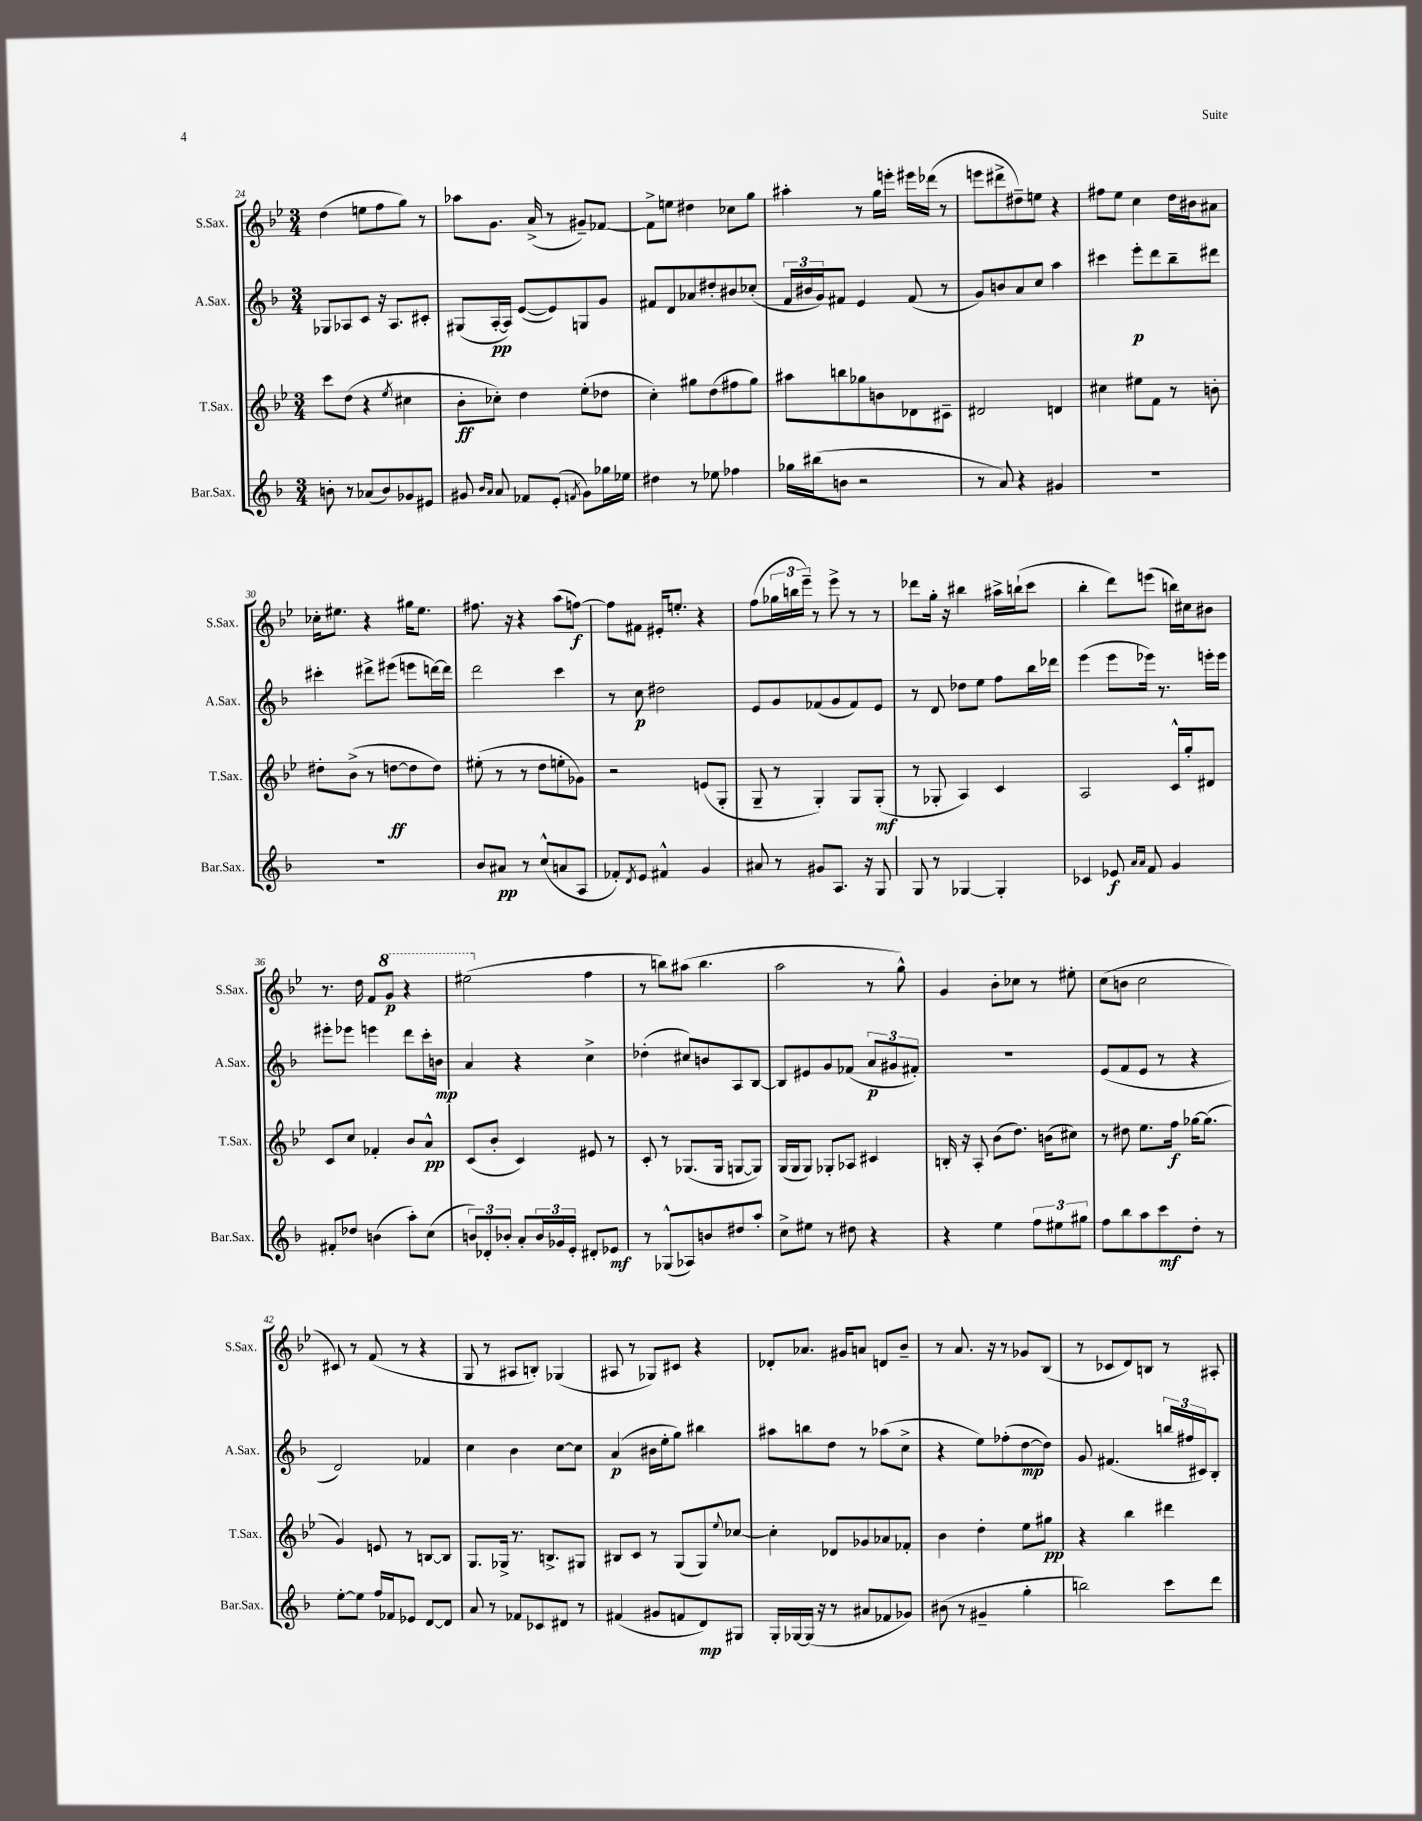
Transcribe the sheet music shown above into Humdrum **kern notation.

**kern	**dynam	**kern	**dynam	**kern	**dynam	**kern	**dynam
*part4	*part4	*part3	*part3	*part2	*part2	*part1	*part1
*staff4	*staff4	*staff3	*staff3	*staff2	*staff2	*staff1	*staff1
*I"Bar.Sax.	*	*I"T.Sax.	*	*I"A.Sax.	*	*I"S.Sax.	*
*I'Bar.Sax.	*	*I'T.Sax.	*	*I'A.Sax.	*	*I'S.Sax.	*
*clefG2	*	*clefG2	*	*clefG2	*	*clefG2	*
*k[b-]	*	*k[b-e-]	*	*k[b-]	*	*k[b-e-]	*
*M3/4	*	*M3/4	*	*M3/4	*	*M3/4	*
=24	=24	=24	=24	=24	=24	=24	=24
8bn'\	.	8ccc\L	.	8G-X/L	.	(4dd\	.
8r	.	(8dd\J	.	8A-X/	.	.	.
(8a-X/L	.	4r	.	8c/J	.	8een\L	.
8b/)	.	.	.	16r	.	8ff\	.
.	.	.	.	8.A-/L	.	.	.
.	.	8qee-/	.	.	.	.	.
8g-X/	.	4cc#X\	.	.	.	8gg\J)	.
8e#X/J	.	.	.	8c#X'/J	.	8r	.
=25	=25	=25	=25	=25	=25	=25	=25
8g#X/	.	8b-'\L	ff	(8G#X/L	.	8aa-X\L	.
16qqb-/LL	.	.	.	.	.	.	.
16qqa/JJ	.	.	.	.	.	.	.
8a/	.	8cc-X'\J)	.	[16A'/L	pp	8.g\J	.
.	.	.	.	16A/JJ])	.	.	.
8f-X/L	.	4dd\	.	([8e/L	.	.	.
.	.	.	.	.	.	(16a^/	.
(8e'/J	.	.	.	8e/])	.	8r	.
8qfn/	.	.	.	.	.	.	.
8g#\L)	.	(8ee-'\L	.	8Gn/	.	8g#X~/L)	.
16gg-X\L	.	8dd-X\J	.	8g/J	.	[8f-X/J	.
16ee-X\JJ	.	.	.	.	.	.	.
=26	=26	=26	=26	=26	=26	=26	=26
4dd#X\	.	4cc'\)	.	8f#X/L	.	8f-^\L]	.
.	.	.	.	8d/	.	8een\J	.
8r	.	8gg#X\L	.	8a-X/	.	4dd#X\	.
8ee-X\	.	(8dd\	.	8dd#X'/	.	.	.
4ff-X\	.	8ff#X\	.	8b#X/	.	8cc-X\L	.
.	.	8gg#\J)	.	(8cc-X'/J	.	8gg\J	.
=27	=27	=27	=27	=27	=27	=27	=27
16gg-X\LL	.	8aa#X\L	.	24f/LL	.	4aa#X'\	.
.	.	.	.	24b#X/	.	.	.
(16bb#X\J	.	.	.	.	.	.	.
.	.	.	.	24g/J)	.	.	.
8bn\J	.	8bbn\	.	8f#X/J	.	.	.
2r	.	8gg-X\	.	4e/	.	8r	.
.	.	8bn\	.	.	.	16gg\LL	.
.	.	.	.	.	.	16eeen'\JJ	.
.	.	8d-X\	.	(8f#/	.	16eee#X\LL	.
.	.	.	.	.	.	(16ddd-X\JJ	.
.	.	8c#X~\J	.	8r	.	8r	.
=28	=28	=28	=28	=28	=28	=28	=28
8r	.	2d#X/	.	8g/L)	.	8eeen\L	.
8a/)	.	.	.	8bn/	.	8ddd#X^\	.
4r	.	.	.	8a/	.	8dd#X~\)	.
.	.	.	.	8cc/J	.	8een\J	.
4g#X/	.	4dn/	.	4aa\	.	4r	.
=29	=29	=29	=29	=29	=29	=29	=29
2.r	.	4cc#X\	.	4ccc#X\	.	8ff#X\L	.
.	.	.	.	.	.	8ee-\J	.
.	.	8ee#X\L	.	8eee'\L	p	4cc\	.
.	.	8f\J	.	8ddd\	.	.	.
.	.	8r	.	8bb-~\	.	16dd\LL	.
.	.	.	.	.	.	16b#X\J	.
.	.	8bn'\	.	8ddd#X\J	.	8a#X\J	.
!!LO:LB:g=z
=30	=30	=30	=30	=30	=30	=30	=30
2.r	.	8dd#X'\L	.	4ccc#X'\	.	16cc-X'\KL	.
.	.	.	.	.	.	8.ee#X\J	.
.	.	(8b-^\J	.	.	.	.	.
.	.	8r	.	8ddd#X^\L	.	4r	.
.	.	[8ddn\L	ff	(8eee#X\J	.	.	.
.	.	8dd\]	.	8eeen\L	.	16gg#X\KL	.
.	.	.	.	.	.	8.ee#\J	.
.	.	8dd\J)	.	[16dddn\L)	.	.	.
.	.	.	.	16ddd\JJ]	.	.	.
=31	=31	=31	=31	=31	=31	=31	=31
8b-/L	.	(8ee#X'\	.	2ddd\	.	8.ff#X\	.
8a#X/J	pp	8r	.	.	.	.	.
.	.	.	.	.	.	16r	.
8r	.	8r	.	.	.	4r	.
(8cc^^/L	.	8dd\L	.	.	.	.	.
8an/	.	8een'\	.	4ccc\	.	(8aa\L	.
8A/J	.	8g-X\J)	.	.	.	[8ffn\J)	f
=32	=32	=32	=32	=32	=32	=32	=32
8f-X'/L)	.	2r	.	8r	.	8ff\L]	.
8qd/	.	.	.	.	.	.	.
8e/J	.	.	.	8cc\	p	8f#X\J	.
4f#X^^/	.	.	.	2dd#X\	.	16e#X'/KL	.
.	.	.	.	.	.	8.een'/J	.
4g/	.	(8en/L	.	.	.	4r	.
.	.	8G'/J	.	.	.	.	.
=33	=33	=33	=33	=33	=33	=33	=33
8a#X/	.	8G~/	.	8e/L	.	(8ff\L	.
8r	.	8r	.	8g/	.	24gg-X\L	.
.	.	.	.	.	.	24bbn\	.
.	.	.	.	.	.	24eee-~\JJ)	.
8g#X/L	.	4G'/)	.	(8f-X/	.	8r	.
8.A/J	.	.	.	8g/	.	8eee-^\	.
.	.	8G/L	.	8f-/)	.	8r	.
16r	.	.	.	.	.	.	.
8G/	.	(8G'/J	mf	8e/J	.	8r	.
=34	=34	=34	=34	=34	=34	=34	=34
8G/	.	8r	.	8r	.	8ddd-X\L	.
8r	.	8G-X'/	.	8d/	.	16gg'\Jk	.
.	.	.	.	.	.	16r	.
[4G-X/	.	4A/)	.	8dd-X\L	.	4bb#X\	.
.	.	.	.	8ee\J	.	.	.
4G-'/]	.	4c/	.	8ff\L	.	16aa#X^\LL	.
.	.	.	.	.	.	(16bbn`\J	.
.	.	.	.	16bb-\L	.	8ccc\J	.
.	.	.	.	16ddd-X\JJ	.	.	.
=35	=35	=35	=35	=35	=35	=35	=35
4c-X/	.	2A/	.	(4eee\	.	4bb-'\	.
8e-X/	f	.	.	8eee\L	.	8ddd\L)	.
16qqa/LL	.	.	.	.	.	.	.
16qqa/JJ	.	.	.	.	.	.	.
8f/	.	.	.	16eee-X\Jk)	.	(8eeen\J	.
.	.	.	.	8.r	.	.	.
4g/	.	16c^^/LL	.	.	.	16bbn\LL)	.
.	.	16gg'/J	.	.	.	16cc#X\J	.
.	.	8d#X/J	.	16eeen'\LL	.	8b#X\J	.
.	.	.	.	16eee\JJ	.	.	.
!!LO:LB:g=z
=36	=36	=36	=36	=36	=36	=36	=36
8f#X'/L	.	8c/L	.	8eee#X'\L	.	8.r	.
8dd-X/J	.	8cc/J	.	8eee-X\J	.	.	.
.	.	.	.	.	.	16dd\	.
(4bn\	.	4f-X'/	.	4eeen\	.	8f/L	.
*	*	*	*	*	*	*8va	*
.	.	.	.	.	.	8gg/J	p
8aa'\L)	.	8b-/L	.	8ddd\L	.	4r	.
(8cc\J	.	8a^^/J	pp	16ccc'\L	.	.	.
.	.	.	.	16bn\JJ	mp	.	.
=37	=37	=37	=37	=37	=37	=37	=37
12bn/L)	.	(8c/L	.	4a/	.	(2eee#X\	.
12d-X'/	.	.	.	.	.	.	.
.	.	8b-'/J	.	.	.	.	.
12b-X'/J	.	.	.	.	.	.	.
8a'/L	.	4c/)	.	4r	.	.	.
24b-/L	.	.	.	.	.	.	.
24g-X/	.	.	.	.	.	.	.
24e'/JJ	.	.	.	.	.	.	.
*	*	*	*	*	*	*X8va	*
8d#X'/L	.	8e#X/	.	4cc^\	.	4ff\	.
8e-X/J	mf	8r	.	.	.	.	.
=38	=38	=38	=38	=38	=38	=38	=38
8r	.	8c'/	.	(4dd-X'\	.	8r	.
(8G-X^^/L	.	8r	.	.	.	8bbn\L)	.
8A-X/)	.	(8.G-X/L	.	8cc#X/L)	.	(8aa#X\J	.
8bn/	.	.	.	8bn/	.	4.bb\	.
.	.	16G-/Jk	.	.	.	.	.
8dd#X/	.	[8Gn/L	.	8A/	.	.	.
8aa'/J	.	8G/J])	.	[8B-/J	.	.	.
=39	=39	=39	=39	=39	=39	=39	=39
8cc^\L	.	(16G/LL	.	8B-/L]	.	2aa\	.
.	.	16G/J	.	.	.	.	.
8ee#X\J	.	8G/J)	.	8e#X/	.	.	.
8r	.	8G-X'/L	.	8g/	.	.	.
8dd#X\	.	8A-X/J	.	(8f-X/J	.	.	.
4r	.	4c#X/	.	12a/L	p	8r	.
.	.	.	.	12g#X/	.	.	.
.	.	.	.	.	.	8gg^^\)	.
.	.	.	.	12f#X'/J)	.	.	.
=40	=40	=40	=40	=40	=40	=40	=40
4r	.	16Bn'/	.	2.r	.	4g/	.
.	.	16r	.	.	.	.	.
.	.	8A'/	.	.	.	.	.
4ee\	.	(8b-\L	.	.	.	8b-'\L	.
.	.	8.dd\J)	.	.	.	8cc-X\J	.
12ff\L	.	.	.	.	.	8r	.
.	.	(16bn\KL	.	.	.	.	.
12ee#X\	.	.	.	.	.	.	.
.	.	8cc#X\J)	.	.	.	8ee#X'\	.
12gg#X\J	.	.	.	.	.	.	.
=41	=41	=41	=41	=41	=41	=41	=41
8ff\L	.	8r	.	(8e/L	.	(8cc\L	.
8bb-\	.	8dd#X\	.	8f/	.	8bn\J	.
8aa\	.	8.ee-\L	.	8e/J	.	2cc\	.
8ccc\	mf	.	.	8r	.	.	.
.	.	16ff\Jk	f	.	.	.	.
8dd'\J	.	[16gg-X\KL	.	4r	.	.	.
.	.	(8.gg-\J]	.	.	.	.	.
8r	.	.	.	.	.	.	.
!!LO:LB:g=z
=42	=42	=42	=42	=42	=42	=42	=42
[8ee'\L	.	4g/)	.	2d/)	.	8c#X/)	.
8ee\J]	.	.	.	.	.	8r	.
16ff/LL	.	8en/	.	.	.	(8f/	.
16f-X/J	.	.	.	.	.	.	.
8e-X/J	.	8r	.	.	.	8r	.
[8d/L	.	[8Bn/L	.	4f-X/	.	4r	.
8d/J]	.	8B/J]	.	.	.	.	.
=43	=43	=43	=43	=43	=43	=43	=43
8a/	.	8.G/L	.	4cc\	.	8G/	.
8r	.	.	.	.	.	8r	.
.	.	16G-X^/Jk	.	.	.	.	.
8f-X/L	.	8.r	.	4b-\	.	8A#X/L	.
8c-X/	.	.	.	.	.	8Bn'/J)	.
.	.	8.Bn^/L	.	.	.	.	.
8d#X/J	.	.	.	[8cc\L	.	(4G-X/	.
8r	.	8G#X/J	.	8cc\J]	.	.	.
=44	=44	=44	=44	=44	=44	=44	=44
(4f#X/	.	8B#X/L	.	(4a/	p	8A#X/	.
.	.	8c/J	.	.	.	8r	.
8g#X/L	.	8r	.	16b#X\LL	.	8G-X/L)	.
.	.	.	.	16ee'\J	.	.	.
8fn/	.	(8G/L	.	8gg\J)	.	8c#X/J	.
8d/)	mp	8G/)	.	4bb#X\	.	4r	.
.	.	8qqee-/	.	.	.	.	.
8G#X/J	.	[8cc-X/J	.	.	.	.	.
=45	=45	=45	=45	=45	=45	=45	=45
16G'/LL	.	4cc-'\]	.	8aa#X\L	.	8d-X'/L	.
[16G-X/	.	.	.	.	.	.	.
(16G-/JJ]	.	.	.	8bbn\	.	8.a-X/J	.
16r	.	.	.	.	.	.	.
8r	.	8d-X/L	.	8dd\J	.	.	.
.	.	.	.	.	.	16g#X/KL	.
8a#X/L	.	8g-X/	.	8r	.	8an/J	.
8f-X/	.	8a-X/	.	(8aa-X\L	.	8dn/L	.
8g-X/J)	.	8f-X'/J	.	8cc^\J	.	8b-~/J	.
=46	=46	=46	=46	=46	=46	=46	=46
(8b#X\	.	4b-\	.	4r	.	8r	.
8r	.	.	.	.	.	8.a/	.
4g#X~/	.	4dd'\	.	8ee\L)	.	.	.
.	.	.	.	.	.	16r	.
.	.	.	.	(8ff-X'\	.	8r	.
4gg'\	.	8ee-\L	.	[8dd\	mp	8g-X/L	.
.	.	8gg#X\J	pp	8dd\J])	.	(8B-/J	.
=47	=47	=47	=47	=47	=47	=47	=47
2bbn\)	.	4r	.	8g/	.	8r	.
.	.	.	.	(4.f#X/	.	8c-X/L	.
.	.	4bb-\	.	.	.	8d/)	.
.	.	.	.	.	.	8Bn/J	.
8ccc\L	.	4ddd#X\	.	24bbn/LL	.	8r	.
.	.	.	.	24ff#X/	.	.	.
.	.	.	.	24c#X/J)	.	.	.
8ddd\J	.	.	.	8B-'/J	.	8A#X'/	.
==	==	==	==	==	==	==	==
*-	*-	*-	*-	*-	*-	*-	*-
